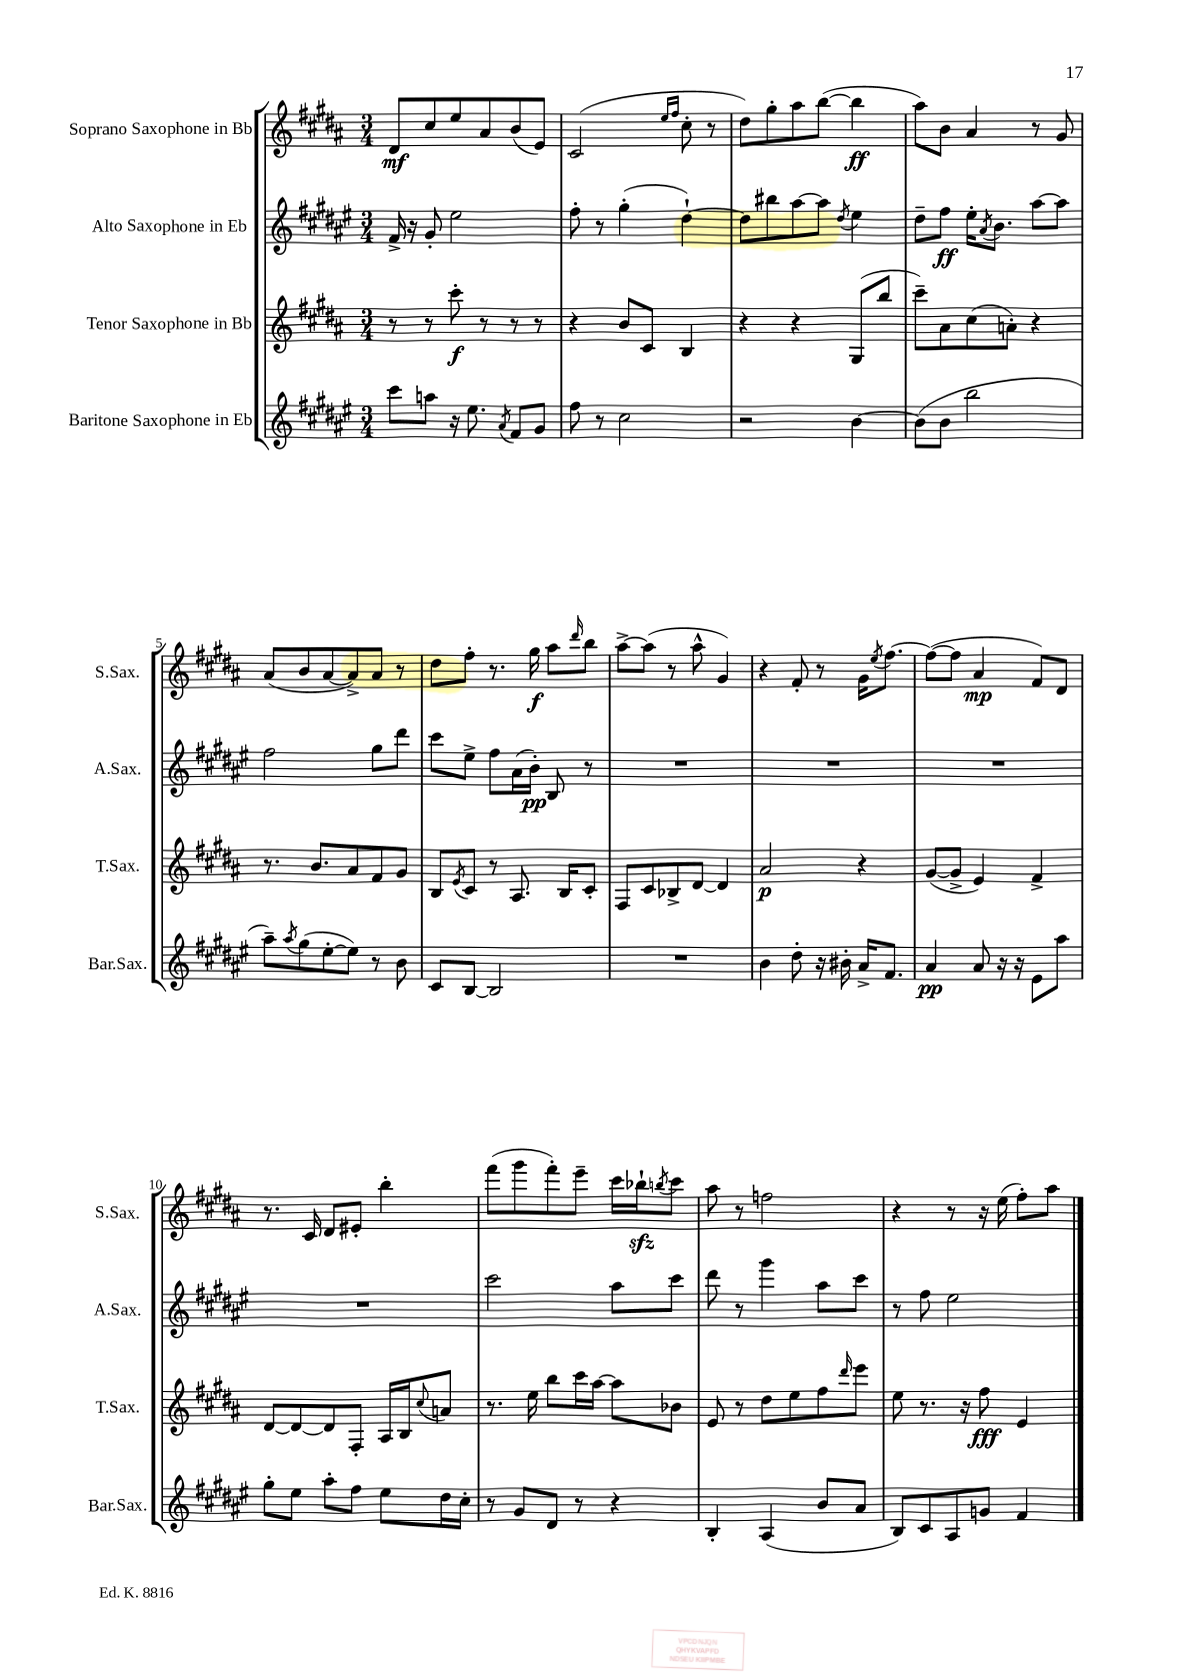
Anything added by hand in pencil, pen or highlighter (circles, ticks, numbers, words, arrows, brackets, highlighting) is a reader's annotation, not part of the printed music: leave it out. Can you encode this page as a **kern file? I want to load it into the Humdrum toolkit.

**kern	**kern	**kern	**kern
*staff4	*staff3	*staff2	*staff1
*clefG2	*clefG2	*clefG2	*clefG2
*k[f#c#g#d#a#e#]	*k[f#c#g#d#a#]	*k[f#c#g#d#a#e#]	*k[f#c#g#d#a#]
*M3/4	*M3/4	*M3/4	*M3/4
8ccc#	8r	16f#^	8d#
.	.	16r	.
8aa	8r	8g#'	8cc#
16r	8ccc#'	2ee#	8ee
8.ee#	.	.	.
.	8r	.	8a#
8qa#	.	.	.
8f#	8r	.	(8b
8g#	8r	.	8e)
=	=	=	=
8ff#	4r	8ff#'	(2c#
8r	.	8r	.
2cc#	8b	(4gg#'	.
.	8c#	.	.
.	.	.	16qqee
.	.	.	16qqff#
.	4B	[4dd#`)	8cc#'
.	.	.	8r
=	=	=	=
2r	4r	8dd#]	8dd#)
.	.	8bb#	8gg#'
.	4r	[8aa#	8aa#
.	.	8aa#]	([8bb
.	.	8qdd#	.
[4b	(8G#	4ee#	4bb]
.	8bb	.	.
=	=	=	=
(8b]	8ccc#~)	8dd#~	8aa#)
8b	8a#	8ff#	8b
2bb	(8cc#	16ee#'	4a#
.	.	8qa#	.
.	.	8.b	.
.	8a')	.	.
.	4r	[8aa#	8r
.	.	8aa#]	8g#
=	=	=	=
8aa#~)	8.r	2ff#	(8a#
8qaa#	.	.	.
(8gg#	.	.	8b
.	8.b	.	.
[8ee#'	.	.	[8a#
8ee#])	8a#	.	8a#^])
8r	8f#	8gg#	8a#
8b	8g#	8ddd#	8r
=	=	=	=
8c#	8B	8ccc#	8dd#
.	8qe	.	.
[8B	8c#	8ee#^	8ff#'
2B]	8r	8ff#	8.r
.	8.A#	(16a#	.
.	.	16b')	16gg#
.	.	8B	8aa#
.	16B	.	.
.	.	.	16qqddd#
.	8c#'	8r	8bb
=	=	=	=
2.r	8F#	2.r	[8aa#^
.	8c#	.	(8aa#]
.	8B-^	.	8r
.	[8d#	.	8aa#^^
.	4d#]	.	4g#)
=	=	=	=
4b	2a#	2.r	4r
8dd#'	.	.	8f#'
16r	.	.	8r
16b#'	.	.	.
16a#^	4r	.	16g#
.	.	.	8qee
8.f#	.	.	[8.ff#
=	=	=	=
4a#	([8g#	2.r	(8ff#_
.	8g#^]	.	8ff#]
8a#	4e)	.	4a#
16r	.	.	.
16r	.	.	.
8e#	4f#^	.	8f#)
8aa#	.	.	8d#
=	=	=	=
8gg#'	[8d#	2.r	8.r
8ee#	8d#_	.	.
.	.	.	16c#
8aa#'	8d#]	.	8d#
8ff#	8F#'	.	8e#'
8ee#	16A#	.	4bb'
.	16B	.	.
.	8qqcc#	.	.
16dd#	8a	.	.
16cc#'	.	.	.
=	=	=	=
8r	8.r	2ccc#	(8fff#
8g#	.	.	8ggg#
.	16ee	.	.
8d#	8bb	.	8fff#')
8r	16ccc#	.	8eee~
.	[16aa#	.	.
4r	8aa#]	8aa#	16ccc#
.	.	.	16bb-`
.	.	.	8qbb
.	8b-	8ccc#	8ccc#
=	=	=	=
4B'	8e	8ddd#	8aa#
.	8r	8r	8r
(4A#	8dd#	4ggg#	2ff
.	8ee	.	.
8b	8ff#	8aa#	.
.	16qqddd#	.	.
8a#	8eee	8ccc#	.
=	=	=	=
8B)	8ee	8r	4r
8c#	8.r	8ff#	.
8A#	.	2ee#	8r
.	16r	.	.
8g	8ff#	.	16r
.	.	.	(16ee
4f#	4e	.	8ff#')
.	.	.	8aa#
==	==	==	==
*-	*-	*-	*-
